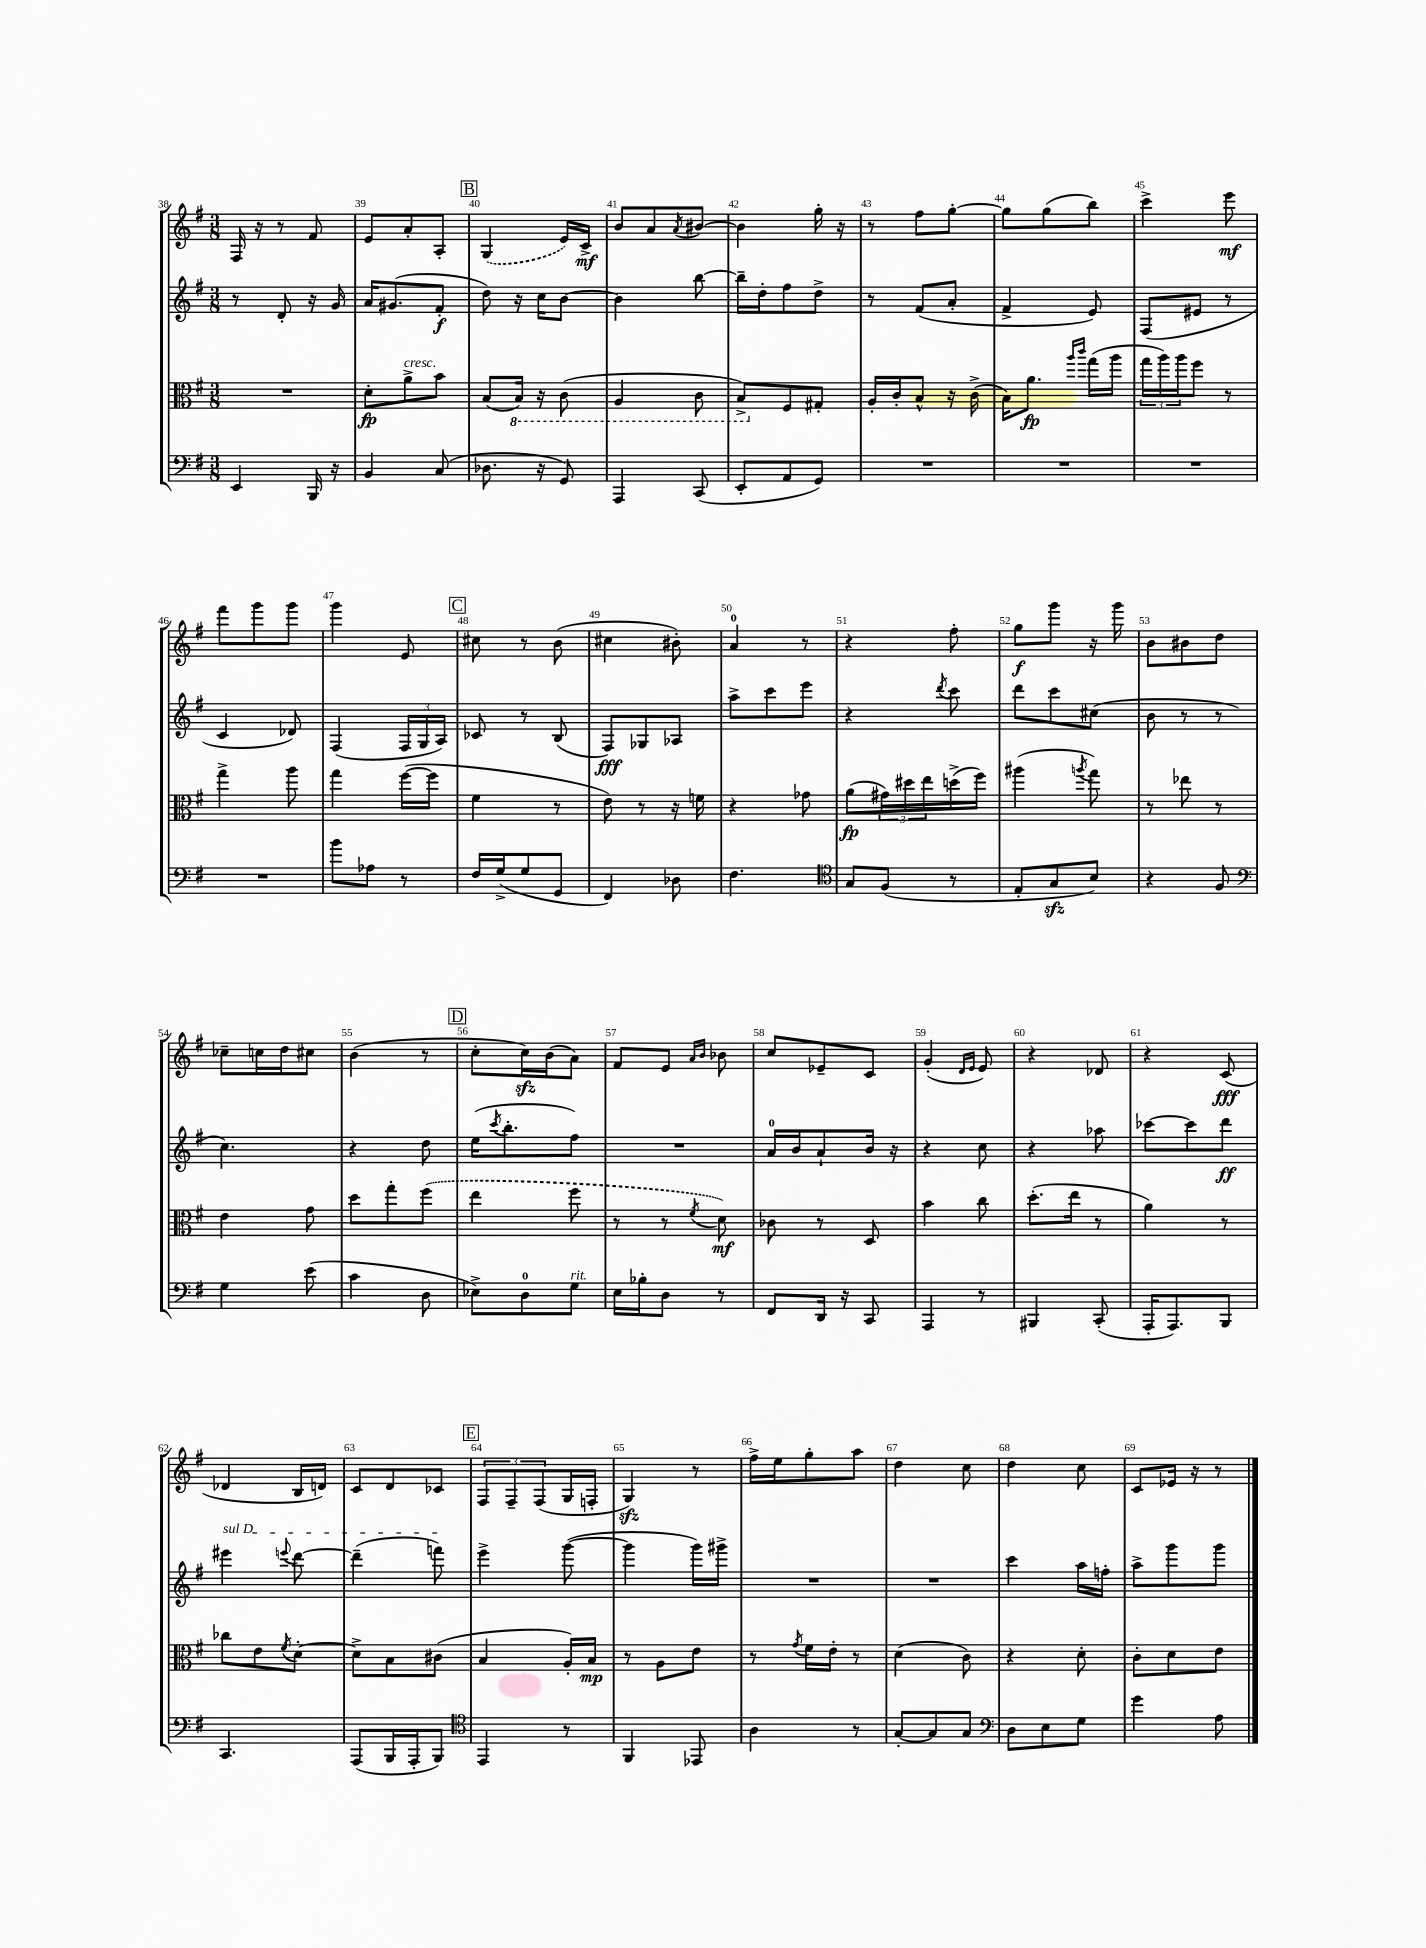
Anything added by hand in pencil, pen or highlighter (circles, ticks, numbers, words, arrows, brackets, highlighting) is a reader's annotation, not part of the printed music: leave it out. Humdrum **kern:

**kern	**kern	**dynam	**kern	**dynam	**kern	**dynam
*part4	*part3	*part3	*part2	*part2	*part1	*part1
*staff4	*staff3	*staff3	*staff2	*staff2	*staff1	*staff1
*clefF4	*clefC3	*	*clefG2	*	*clefG2	*
*k[f#]	*k[f#]	*	*k[f#]	*	*k[f#]	*
*M3/8	*M3/8	*	*M3/8	*	*M3/8	*
=38	=38	=38	=38	=38	=38	=38
4EE/	4.r	.	8r	.	16F#/	.
.	.	.	.	.	16r	.
.	.	.	8d'/	.	8r	.
16BBB/	.	.	16r	.	8f#/	.
16r	.	.	16g/	.	.	.
=39	=39	=39	=39	=39	=39	=39
4BB/	8d'\L	fp	16a/KL	.	8e/L	.
.	.	.	(8.g#X/	.	.	.
!	!LO:TX:a:i:t=cresc.	!	!	!	!	!
.	8a^\	.	.	.	8a'/	.
(8C/	8b\J	.	8f#'/J	f	8A'/J	.
!!LO:REH:place=s1:t=B
=40	=40	=40	=40	=40	=40	=40
8.D-X\	(8B/L	.	8dd\)	.	(4G/	.
*	*8ba	*	*	*	*	*
.	16BB/Jk)	.	16r	.	.	.
16r	16r	.	16cc\KL	.	.	.
8GG/)	(8C\	.	[8b\J	.	16e/LL)	.
.	.	.	.	.	16c^/JJ	mf
=41	=41	=41	=41	=41	=41	=41
4AAA/	4AA/	.	4b\]	.	8b/L	.
.	.	.	.	.	8a/	.
.	.	.	.	.	8qa/	.
(8CC/	8C\	.	[8bb\	.	[8b#X/J	.
=42	=42	=42	=42	=42	=42	=42
8EE'/L	8BB^/L)	.	16bb~\LL]	.	4b#\]	.
.	.	.	16dd'\J	.	.	.
*	*X8ba	*	*	*	*	*
8AA/	8F#/	.	8ff#\	.	.	.
8GG/J)	8G#X'/J	.	8dd^\J	.	16gg'\	.
.	.	.	.	.	16r	.
=43	=43	=43	=43	=43	=43	=43
4.r	16A'/LL	.	8r	.	8r	.
.	16c'/J	.	.	.	.	.
.	8B^^/J	.	(8f#/L	.	8ff#\L	.
.	16r	.	8a'/J	.	[8gg'\J	.
.	(16c^\	.	.	.	.	.
=44	=44	=44	=44	=44	=44	=44
4.r	16B\KL)	.	4f#^/	.	8gg\L]	.
.	8.a\J	fp	.	.	.	.
.	.	.	.	.	(8gg\	.
.	16qqaa/LL	.	.	.	.	.
.	16qqccc/JJ	.	.	.	.	.
.	(16gg\LL	.	8e/)	.	8bb\J)	.
.	16aa\JJ	.	.	.	.	.
=45	=45	=45	=45	=45	=45	=45
4.r	24gg\LL	.	(8F#/L	.	4ccc^\	.
.	24aa\)	.	.	.	.	.
.	24aa\J	.	.	.	.	.
.	8ff#\J	.	8e#X/J	.	.	.
.	8r	.	8r	.	8eee\	mf
!!LO:LB:g=z
=46	=46	=46	=46	=46	=46	=46
4.r	4gg^\	.	4c/	.	8fff#\L	.
.	.	.	.	.	8ggg\	.
.	8aa\	.	8d-X/)	.	8ggg\J	.
=47	=47	=47	=47	=47	=47	=47
8b\L	4gg\	.	(4F#/	.	4ggg\	.
8A-X\J	.	.	.	.	.	.
8r	([16ff#\LL	.	24F#/LL	.	8e/	.
.	.	.	24G/	.	.	.
.	16ff#\JJ]	.	.	.	.	.
.	.	.	24A/JJ)	.	.	.
!!LO:REH:place=s1:t=C
=48	=48	=48	=48	=48	=48	=48
16F#/LL	4f#\	.	8c-X/	.	8cc#X\	.
(16G^/J	.	.	.	.	.	.
8G/	.	.	8r	.	8r	.
8GG/J	8r	.	(8B/	.	(8b\	.
=49	=49	=49	=49	=49	=49	=49
4FF#/)	8e\)	.	8F#/L)	fff	4cc#X\	.
.	8r	.	8G-X/	.	.	.
8D-X\	16r	.	8A-X/J	.	8b#X'\)	.
.	16fn\	.	.	.	.	.
=50	=50	=50	=50	=50	=50	=50
4.F#\	4r	.	8aa^\L	.	4a/	.
.	.	.	8ccc\	.	.	.
.	8g-X\	.	8eee\J	.	8r	.
=51	=51	=51	=51	=51	=51	=51
*clefC4	*	*	*	*	*	*
8G/L	(8a\L	fp	4r	.	4r	.
(8F#/J	24g#X\L)	.	.	.	.	.
.	24dd#X\	.	.	.	.	.
.	24ee\	.	.	.	.	.
.	.	.	8qddd/	.	.	.
8r	(16ddn^\	.	8ccc\	.	8ff#'\	.
.	16ff#\JJ)	.	.	.	.	.
=52	=52	=52	=52	=52	=52	=52
8E'/L	(4aa#X\	.	8ddd\L	.	8gg\L	f
8Gzz/	.	.	8ccc\	.	8ggg\J	.
.	8qaan/	.	.	.	.	.
8B/J)	8gg\)	.	(8cc#X\J	.	16r	.
.	.	.	.	.	16ggg\	.
=53	=53	=53	=53	=53	=53	=53
4r	8r	.	8b\	.	8b\L	.
.	8ee-X\	.	8r	.	8b#X\	.
8F#/	8r	.	8r	.	8dd\J	.
!!LO:LB:g=z
=54	=54	=54	=54	=54	=54	=54
*clefF4	*	*	*	*	*	*
4G\	4e\	.	4.cc\)	.	8cc-X~\L	.
.	.	.	.	.	16ccn\L	.
.	.	.	.	.	16dd\J	.
(8e\	8g\	.	.	.	8cc#X\J	.
=55	=55	=55	=55	=55	=55	=55
4c\	8dd\L	.	4r	.	(4b\	.
.	8gg'\	.	.	.	.	.
8D\	(8ff#\J	.	8dd\	.	8r	.
!!LO:REH:place=s1:t=D
=56	=56	=56	=56	=56	=56	=56
8E-X^\L)	4ee\	.	(16ee\KL	.	8cc'\L	.
.	.	.	8qccc/	.	.	.
.	.	.	8.bb'\	.	.	.
8D\	.	.	.	.	16cczz\L)	.
.	.	.	.	.	(16b\J	.
!LO:TX:a:i:t=rit.	!	!	!	!	!	!
8G\J	8ff#\	.	8ff#\J)	.	8a\J)	.
=57	=57	=57	=57	=57	=57	=57
16E\LL	8r	.	4.r	.	8f#/L	.
16B-X'\J	.	.	.	.	.	.
8D\J	8r	.	.	.	8e/J	.
.	.	.	.	.	16qqa/LL	.
.	8qf#/	.	.	.	16qqb/JJ	.
8r	8d\)	mf	.	.	8b-X\	.
=58	=58	=58	=58	=58	=58	=58
8FF#/L	8c-X\	.	16a/LL	.	8cc/L	.
.	.	.	16b/J	.	.	.
16DD/Jk	8r	.	8a`/	.	8e-X~/	.
16r	.	.	.	.	.	.
8CC/	8D/	.	16b/Jk	.	8c/J	.
.	.	.	16r	.	.	.
=59	=59	=59	=59	=59	=59	=59
4AAA/	4b\	.	4r	.	(4g'/	.
.	.	.	.	.	16qqd/LL	.
.	.	.	.	.	16qqe/JJ	.
8r	8cc\	.	8cc\	.	8e/)	.
=60	=60	=60	=60	=60	=60	=60
4BBB#X/	(8.dd'\L	.	4r	.	4r	.
.	16ee\Jk	.	.	.	.	.
(8CC'/	8r	.	8aa-X\	.	8d-X/	.
=61	=61	=61	=61	=61	=61	=61
16AAA'/KL	4a\)	.	[8ccc-X\L	.	4r	.
8.AAA/)	.	.	.	.	.	.
.	.	.	8ccc-\]	.	.	.
8BBB/J	8r	.	8ddd\J	ff	(8c/	fff
!!LO:LB:g=z
=62	=62	=62	=62	=62	=62	=62
!	!	!	!LO:TX:a:i:t=sul D	!	!	!
4.CC/	8cc-X\L	.	4eee#X\	.	4d-X/	.
.	8e\	.	.	.	.	.
.	8qf#/	.	8qqeeen/	.	.	.
.	[8d'\J	.	[8ddd\	.	16B/LL	.
.	.	.	.	.	16dn/JJ)	.
=63	=63	=63	=63	=63	=63	=63
(8AAA/L	8d^\L]	.	(4ddd~\]	.	8c/L	.
16BBB/L	8B\	.	.	.	8d/	.
16AAA'/J	.	.	.	.	.	.
8BBB/J)	(8c#X\J	.	8fffn\)	.	8c-X/J	.
!!LO:REH:place=s1:t=E
=64	=64	=64	=64	=64	=64	=64
*clefC4	*	*	*	*	*	*
4EE/	4B/	.	4eee^\	.	12F#/L	.
.	.	.	.	.	12F#~/	.
.	.	.	.	.	(12F#/	.
8r	16A'/LL)	.	([8ggg\	.	16G/L	.
.	16B/JJ	mp	.	.	16Fn'/JJ	.
=65	=65	=65	=65	=65	=65	=65
4FF#/	8r	.	4ggg\]	.	4Gzz/)	.
.	8A\L	.	.	.	.	.
8EE-X/	8e\J	.	16ggg\LL)	.	8r	.
.	.	.	16ggg#X^\JJ	.	.	.
=66	=66	=66	=66	=66	=66	=66
4A\	8r	.	4.r	.	16ff#^\LL	.
.	.	.	.	.	16ee\J	.
.	8qg/	.	.	.	.	.
.	16f#\LL	.	.	.	8gg'\	.
.	16e'\JJ	.	.	.	.	.
8r	8r	.	.	.	8aa\J	.
=67	=67	=67	=67	=67	=67	=67
[8G'/L	(4d\	.	4.r	.	4dd\	.
8G/]	.	.	.	.	.	.
8G/J	8c\)	.	.	.	8cc\	.
=68	=68	=68	=68	=68	=68	=68
*clefF4	*	*	*	*	*	*
8D\L	4r	.	4ccc\	.	4dd\	.
8E\	.	.	.	.	.	.
8G\J	8d'\	.	16aa\LL	.	8cc\	.
.	.	.	16ffn'\JJ	.	.	.
=69	=69	=69	=69	=69	=69	=69
4g\	8c'\L	.	8aa^\L	.	8c/L	.
.	8d\	.	8ggg\	.	16e-X/Jk	.
.	.	.	.	.	16r	.
8A\	8e\J	.	8ggg\J	.	8r	.
==	==	==	==	==	==	==
*-	*-	*-	*-	*-	*-	*-
